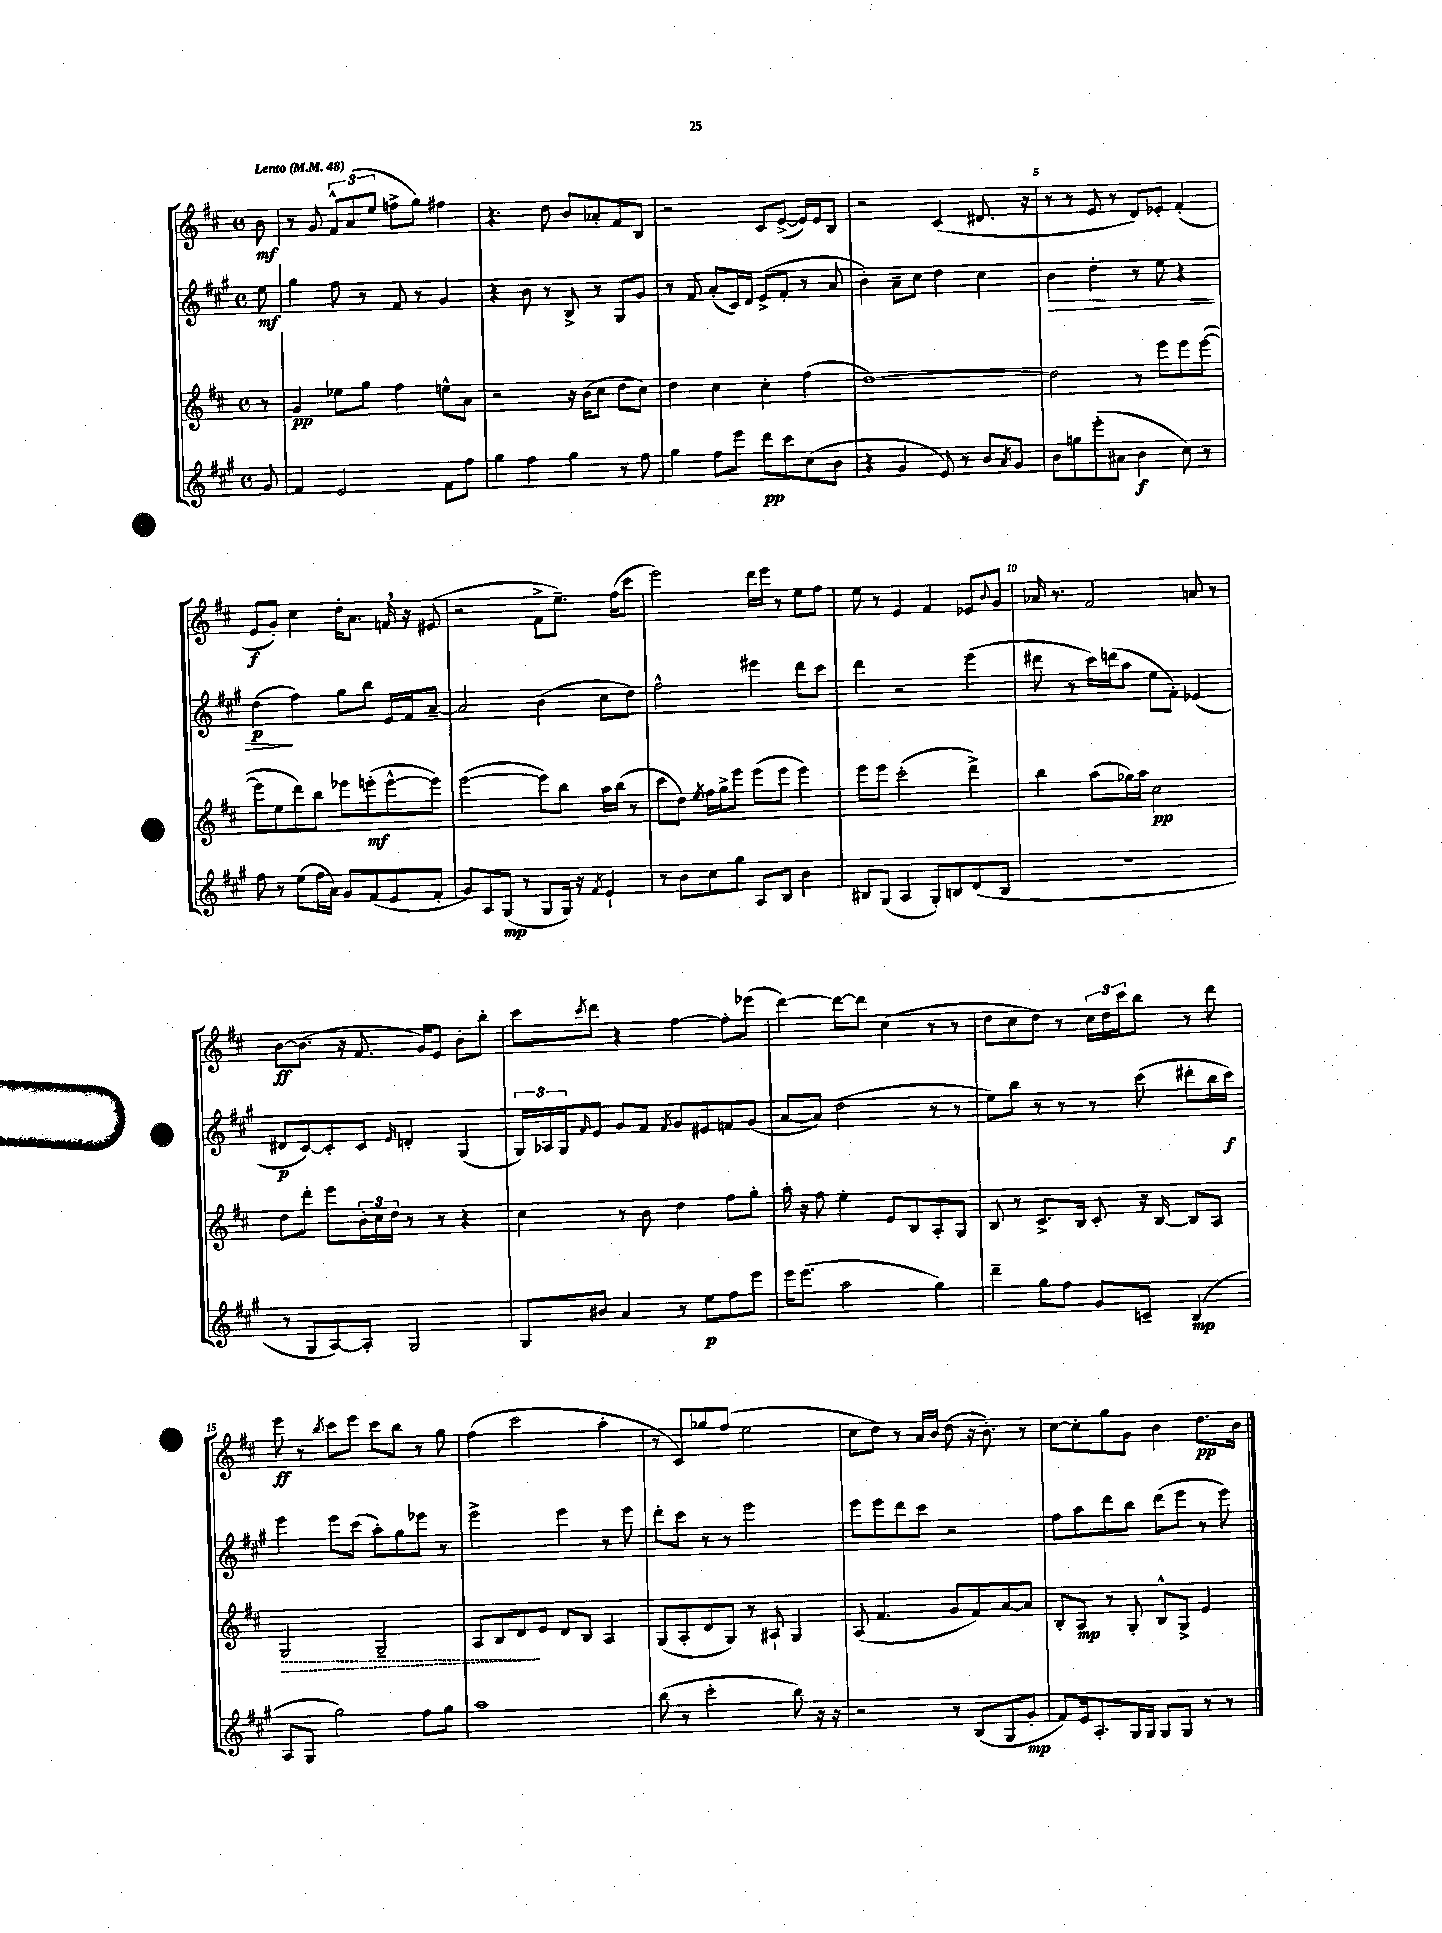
<<
\new StaffGroup <<
\new Staff = "s0" {
    \clef treble \key d \major \defaultTimeSignature \time 4/4 \partial 8 \tempo "Lento" 4 = 48
    b'8\mf |
    r8 g'8 \tuplet 3/2 { fis'8-^ a'8( e''8 } f''8-> g''8) fis''4 |
    r4. d''8 b'8 aes'8-. fis'8 b8 |
    r2 cis'8 e'8~->( e'16) e'16 b8 |
    r2 cis'4( dis'8. r16 |
    r8 r8 e'8 r8 d'8) ees'8-. fis'4-.( |
    e'8\f g'8-.) cis''4 d''16-. a'8. f'16 \breathe r16 eis'8( |
    r2 fis'8-> e''8.--) fis''16( cis'''8 |
    e'''2) d'''16 e'''16 r8 e''8 fis''8 |
    e''8 r8 e'4 fis'4 ees'8 \appoggiatura { b'8 } g'8 |
    aes'16 r8. fis'2 a'8 r8 |
    b'8~\ff b'8.( r16 fis'8. g'16) e'8 b'8-. b''8-. |
    cis'''8 \acciaccatura { cis'''8 } d'''8 r4 fis''4~ fis''8-. ees'''8( |
    d'''4~) d'''8~ d'''8 cis''4( r8 r8 |
    d''8 cis''8 d''8) r8 \tuplet 3/2 { cis''16 d''16 cis'''16 } b''8 r8 d'''8 |
    e'''8\ff r8 \acciaccatura { b''8 } cis'''8 e'''8 cis'''8 b''8 r8 g''8 |
    fis''4( cis'''2 a''4-. |
    r8 cis'8) ges''8 fis''8( e''2 |
    cis''8 d''8) r8 a'16 b'16 d''8( r16 b'8.-.) r8 |
    cis''8~ cis''8-. g''8 g'8 b'4 d''8.\pp b'16 \bar "|." |
}
\new Staff = "s1" {
    \clef treble \key a \major \defaultTimeSignature \time 4/4 \partial 8
    e''8\mf |
    gis''4 fis''8 r8 fis'8 r8 gis'4 |
    r4 b'8 r8 b8-> r8 gis8 gis'8 |
    r8 fis'8 a'8-.( cis'16) d'16 e'8->( fis'8-. r8 a'8 |
    b'4-.) a'8-- cis''8 d''4 cis''4 |
    b'4\> d''4-. r8 e''8 r4 |
    d''4\p\!( fis''4) gis''8 b''8 e'16 fis'16 a'8~-- |
    a'2 b'4( cis''8 d''8) |
    fis''2-^ eis'''4 d'''8 cis'''8 |
    d'''4 r2 e'''4( |
    dis'''8 r8 cis'''16) d'''16( a''8 e''8 fis'8-.) ees'4( |
    dis'8\p cis'8~) cis'8-. cis'8 \grace { e'16 } d'4-. gis4( |
    \tuplet 3/2 { gis16) aes16 gis16 } \grace { fis'16 } e'8 gis'8 fis'8 \acciaccatura { fis'8 } gis'8 eis'8 f'8 gis'8( |
    a'8~ a'8) d''2( r8 r8 |
    e''8) b''8 r8 r8 r8 cis'''8( dis'''8-. b''16 cis'''16\f) |
    e'''4 e'''8 cis'''8( a''8-.) gis''8 ees'''8 r8 |
    e'''2-> e'''4 r8 e'''8 |
    d'''8-. cis'''8 r8 r8 e'''2 |
    e'''8 e'''8 d'''8 cis'''8 r2 |
    fis''8 a''8 d'''8 b''8 d'''8( e'''8 r8 e'''8) \bar "|." |
}
\new Staff = "s2" {
    \clef treble \key d \major \defaultTimeSignature \time 4/4 \partial 8
    r8 |
    g'4\pp ees''8 g''8 fis''4 e''8-^ a'8 |
    r2 r16 b'16( cis''8 d''8 cis''8) |
    d''4 cis''4 cis''4-. fis''4( |
    d''1~) |
    d''2 r8 e'''8 e'''8 e'''8~( |
    e'''8 e''8 d'''8) b''8 ees'''8 e'''8-.\mf( e'''8~-^ e'''8) |
    e'''2~( e'''8) b''8 a''16 b''16( r8 |
    cis'''8 d''8) \acciaccatura { e''8 } fis''16 g''16-> e'''8 e'''8( e'''8 e'''4) |
    e'''8 e'''8 cis'''2-.( d'''4->) |
    b''4 a''8( ges''16) a''16 cis''2\pp |
    d''8 d'''8-. e'''8 \tuplet 3/2 { b'16-. cis''16 d''16 } r8 r8 r4 |
    cis''4 r8 b'8 d''4 fis''8 g''8-. |
    a''16-. r16 fis''8 e''4-. e'8 b8 a8-. g8 |
    b8 r8 cis'8.-> b16 cis'8-. r16 b16~ b8 a8 |
    \once \override Hairpin.style = #'dashed-line g2\> g2-- |
    a8 b8 d'8\! e'8 d'8 b8 a4 |
    g8( a8-. d'8 g8) r8 ais8-! g4 |
    a8( fis'4. g'8 fis'8) a'8~ a'8 |
    b8-. a8\mp r8 g8-. b8-^ g8-> e'4 \bar "|." |
}
\new Staff = "s3" {
    \clef treble \key a \major \defaultTimeSignature \time 4/4 \partial 8
    gis'8 |
    fis'4 e'2 fis'8 fis''8 |
    gis''4 fis''4 gis''4 r8 fis''8 |
    gis''4 fis''8 e'''8 d'''8\pp cis'''8 cis''8( b'8 |
    r4 gis'4 e'8) r8 b'8 \acciaccatura { a'8 } gis'8 |
    b'8 g''8 e'''8-.( ais'8 b'4\f cis''8) r8 |
    fis''8 r8 e''8( fis''16 a'16) gis'8 fis'8( e'8 fis'8-. |
    gis'8) a8 gis8\mp( r8 gis8 gis16) r16 \acciaccatura { fis'8 } e'4-! |
    r8 b'8 cis''8 gis''8 a8 b8 b'4 |
    bis8 gis8( a4 gis8-.) b8 d'8( b8 |
    r1 |
    r8 gis8 a8~) a8-. gis2 |
    gis8 bis'8 a'4 r8 e''8\p fis''8 e'''8 |
    e'''16 e'''8.( a''2 gis''4) |
    d'''4-- gis''8 fis''8 gis'8 c'8-- b4\mp( |
    a8 gis8 gis''2) fis''8 gis''8 |
    a''1 |
    b''8( r8 cis'''2-. b''8) r16 r16 |
    r2 r8 b8( gis8 gis'8-.\mp |
    fis'8) e'16 a8.-. gis16 gis16 gis8 gis8 r8 r8 \bar "|." |
}
>>
>>
\layout { \context { \Score \override BarNumber.break-visibility = ##(#f #t #t) barNumberVisibility = #(every-nth-bar-number-visible 5) } }
